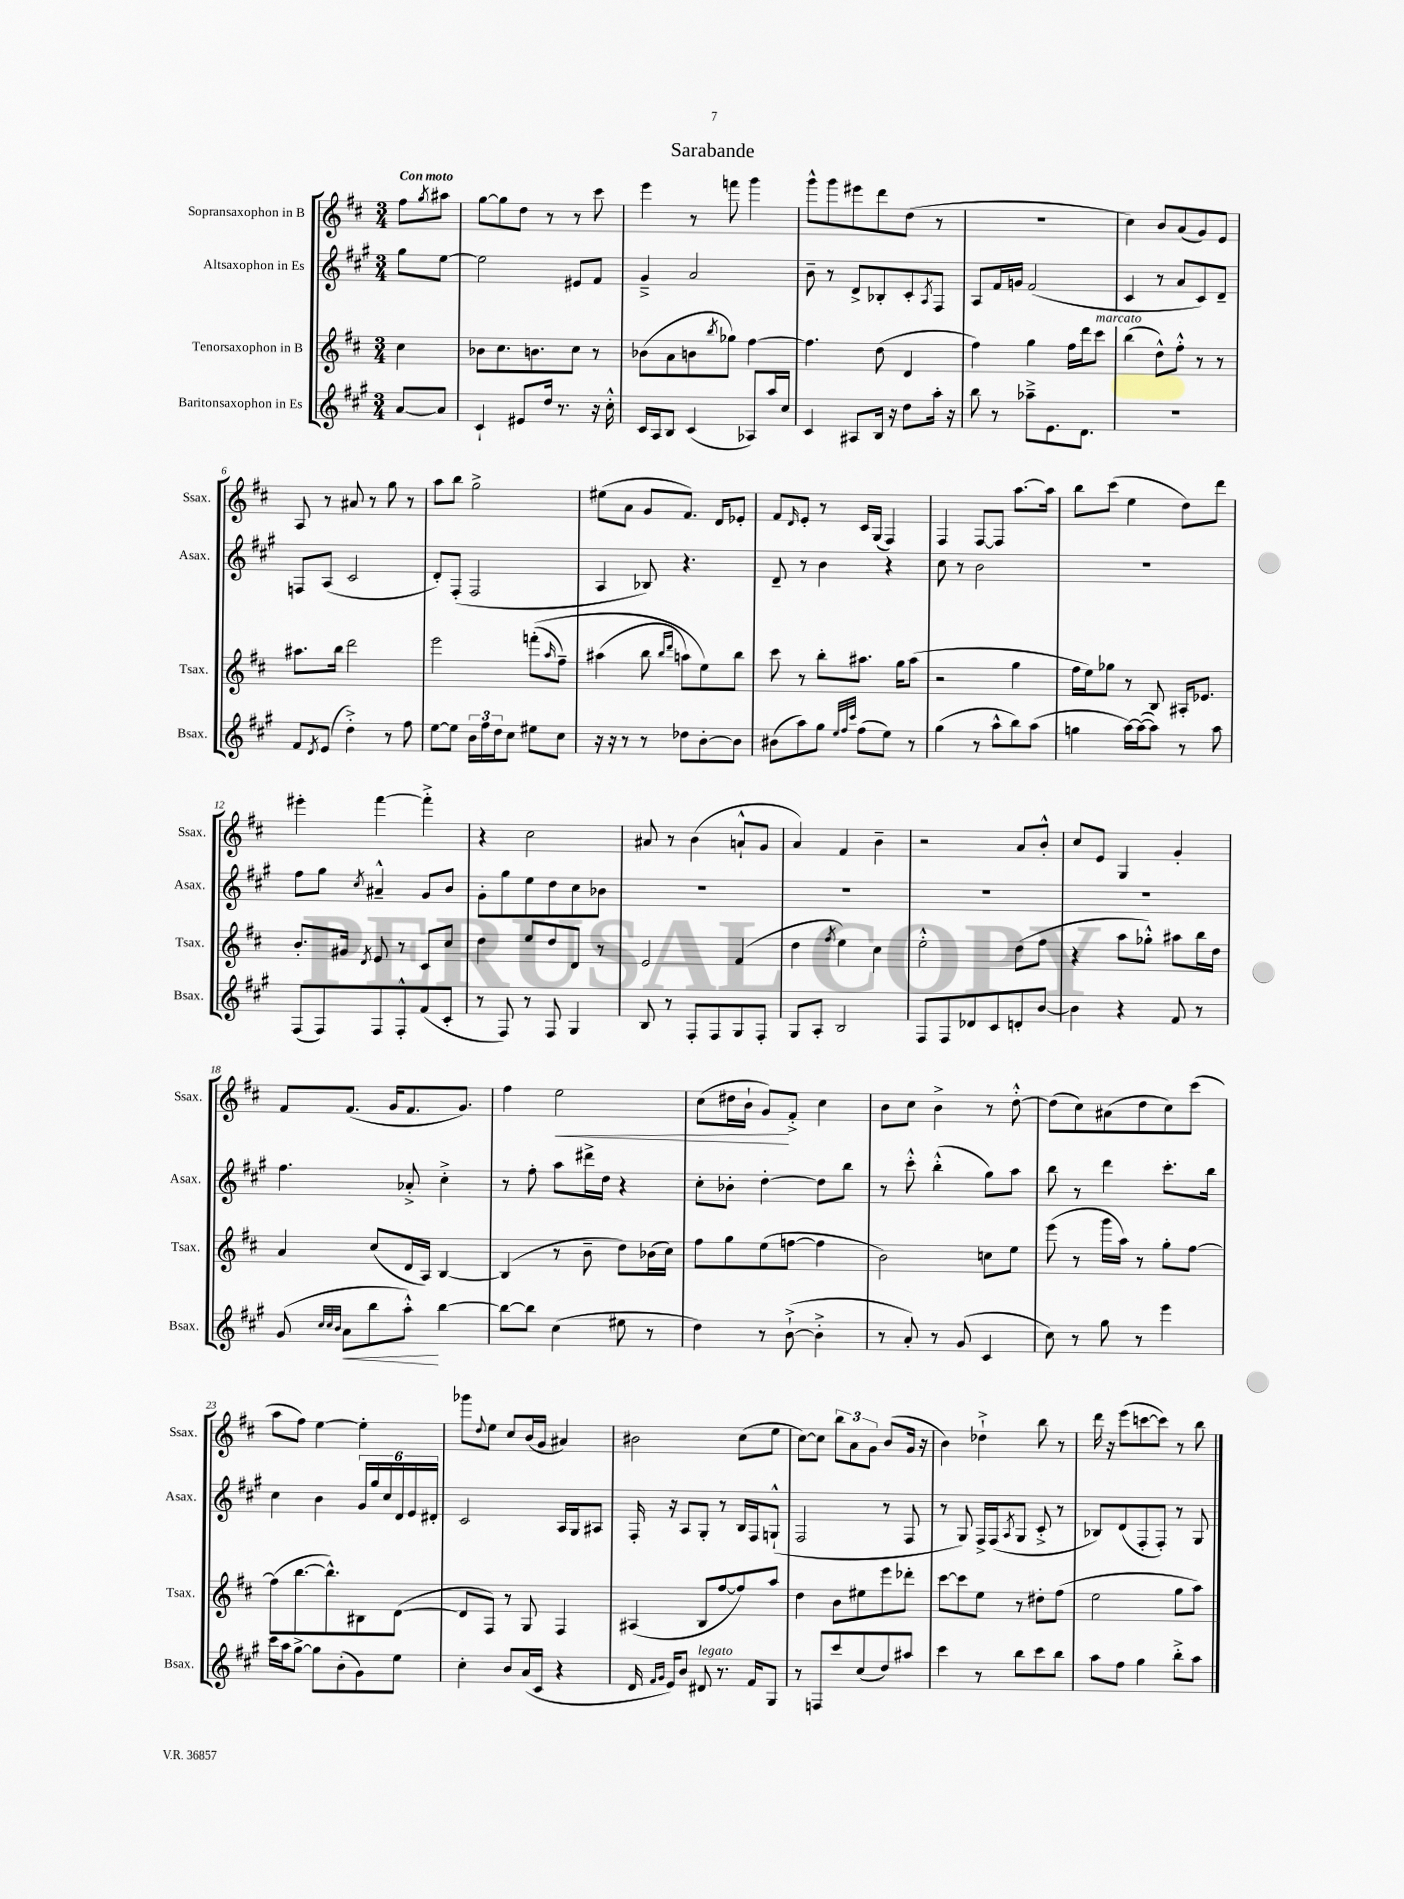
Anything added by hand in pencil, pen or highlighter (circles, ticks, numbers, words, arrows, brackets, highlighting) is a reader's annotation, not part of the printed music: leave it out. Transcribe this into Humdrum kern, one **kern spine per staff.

**kern	**kern	**kern	**kern
*staff4	*staff3	*staff2	*staff1
*clefG2	*clefG2	*clefG2	*clefG2
*k[f#c#g#]	*k[f#c#]	*k[f#c#g#]	*k[f#c#]
*M3/4	*M3/4	*M3/4	*M3/4
[8a	4cc#	8gg#	8ff#
.	.	.	8qgg
8a]	.	[8ee	8aa#
=	=	=	=
4c#`	8b-	2ee]	[8gg
.	8.cc#	.	8gg]
8e#	.	.	8dd
.	8.b	.	.
16dd	.	.	8r
8.r	.	.	.
.	8cc#	8e#	8r
16r	8r	8f#	8ccc#
16cc#'^^	.	.	.
=	=	=	=
16c#	(8b-	4g#~^	4eee
16A	.	.	.
8B	8a	.	.
(4c#	8b	2a	8r
.	8qbb	.	.
.	8gg-)	.	8fff
8A-)	[4ff#	.	4ggg
16aa	.	.	.
16cc#	.	.	.
=	=	=	=
4c#	4.ff#]	8b~	8ggg^^
.	.	8r	8ggg
8A#	.	8d^	8eee#
16B	(8dd	8B-'	8ddd
16r	.	.	.
8dd	4d	8c#'	(8dd
.	.	8qA	.
16aa'	.	8F#	8r
16r	.	.	.
=	=	=	=
8bb	4ff#)	8A	2.r
8r	.	16f#	.
.	.	16g	.
8aa-~^	4gg	(2f#	.
8.e	.	.	.
.	16ff#	.	.
8.d	16ddd	.	.
.	8ccc#	.	.
=	=	=	=
2.r	(4bb	4c#	4cc#)
.	8dd^^)	8r	8b
.	8ff#'^^	8a	(8a
.	8r	8c#)	8g)
.	8r	8d~	8e
=	=	=	=
8f#	8.aa#	8F	8A
8qd	.	.	.
(8e	.	(8A	8r
.	16bb	.	.
4dd'^)	2ddd	2c#	8a#
.	.	.	8r
8r	.	.	8gg
8ff#	.	.	8r
=	=	=	=
[8ee	2eee	8d')	8aa
8ee]	.	(8F#'	8bb
24b	.	2F#	2gg^
24ff#	.	.	.
24dd	.	.	.
8cc#	.	.	.
8ee#	&((8fff'	.	.
.	16qqaa	.	.
8cc#	8ff#~)	.	.
=	=	=	=
16r	(4aa#	4A	(8ee#
16r	.	.	.
8r	.	.	8a
8r	8bb	8B-)	8g
.	16qqbb	.	.
.	16qqddd	.	.
8dd-	8aa)	4.r	8.f#)
[8b'	8ee&)	.	.
.	.	.	16d
8b]	8bb	.	8e-'
=	=	=	=
(8b#	8ccc#	8d~	8f#
.	.	.	16qqd
8aa)	8r	8r	8e'
8gg#	8bb'	4b	8r
32qqee	.	.	.
32qqff#	.	.	.
32qqccc#	.	.	.
(8ff#	8.aa#	.	16c#
.	.	.	(16G
8ee)	.	4r	4F#)
.	16gg	.	.
8r	(8aa#	.	.
=	=	=	=
(4gg#	2r	8cc#	4F#
.	.	8r	.
8r	.	2b	[8F#
8aa^^	.	.	8F#]
8bb)	4gg	.	[8.aa
(8aa	.	.	.
.	.	.	16aa]
=	=	=	=
4gg	16ff#	2.r	8bb
.	16ee)	.	.
.	8gg-	.	(8ccc#
[16aa)	8r	.	4ee
(16aa_	.	.	.
8aa])	8B	.	.
8r	16A#'	.	8dd)
.	8.e-	.	.
8aa	.	.	8ddd
=	=	=	=
(8F#	8.b'	8ff#	4eee#'
8F#)	.	8gg#	.
.	16g#	.	.
.	8qd	8qcc#	.
8F#	8e	4a#~^^	[4fff#
8F#'^^	8r	.	.
(8f#	8c#	8g#	4fff#'^]
8c#'	8cc#	8b	.
=	=	=	=
8r	4dd	8g#'	4r
8F#)	.	8gg#	.
8r	8ee	8ee	2cc#
8F#	8dd	8dd	.
4G#	8d	8cc#	.
.	8r	8b-	.
=	=	=	=
8B	2e	2.r	8a#
8r	.	.	8r
8F#'	.	.	(4b
8F#	.	.	.
8G#	(4f#	.	8a`^^
8F#'	.	.	8g
=	=	=	=
8G#	4dd	2.r	4a)
8A'	.	.	.
.	8qff#	.	.
2B	4ee)	.	4f#
.	4cc#	.	4b~
=	=	=	=
8F#	2ee'^^	2.r	2r
8F#	.	.	.
8d-	.	.	.
8c#	.	.	.
8d'	(8dd	.	8a
[8b	8ff#	.	8b'^^
=	=	=	=
4b]	4r	2.r	8cc#
.	.	.	8e
4r	8aa	.	4G
.	8gg-'^^)	.	.
8f#	8aa#	.	4g'
8r	16bb	.	.
.	16dd	.	.
=	=	=	=
(8g#	4a	4.ff#	8f#
32qqcc#	.	.	.
32qqcc#	.	.	.
32qqb	.	.	.
8a	.	.	(8.f#
8bb	(8cc#	.	.
.	.	.	16g
8aa'^^)	16d	8a-'^	8.f#
.	16A)	.	.
[4bb	[4B	4cc#'^	.
.	.	.	8.g)
=	=	=	=
8bb_	(4B]	8r	4ff#
8bb]	.	8ff#'	.
(4cc#	8r	8aa	2ee
.	8b~	16ddd#^	.
.	.	16dd	.
8ee#	8dd)	4r	.
8r	(16b-	.	.
.	16cc#)	.	.
=	=	=	=
4dd)	8ff#	8cc#'	(8cc#
.	8gg	8b-'	16dd#
.	.	.	16b`
8r	(8ee	[4dd'	8g)
([8b`^	[8ff	.	8f#'^
4b'^]	4ff]	8dd]	4cc#
.	.	8bb	.
=	=	=	=
8r	2b)	8r	8b
8a')	.	8ccc#'^^	8cc#
8r	.	(4bb'^^	4b^
(8g#	.	.	.
4c#	8cc	8gg#)	8r
.	8ee	8aa	[8dd'^^
=	=	=	=
8cc#)	(8eee	8bb	(8dd]
8r	8r	8r	8cc#)
8gg#	16ggg	4ddd	(8a#
.	16aa)	.	.
8r	8r	.	8dd
4eee	8gg'	8.ccc#'	8cc#)
.	[8ff#	.	(8ccc#
.	.	16bb	.
=	=	=	=
16ccc#	(8ff#]	4cc#	8aa
16aa	.	.	.
[8gg#^	[8.bb	.	8ff#)
8gg#]	.	4b	[4ee
.	8.bb^^])	.	.
(8b'	.	.	.
8g#)	8B#	24g#	4ee']
.	.	24gg#	.
.	.	24cc#	.
8ee	([8d	24d	.
.	.	24e	.
.	.	24d#'	.
=	=	=	=
4cc#'	8d]	2c#	8ggg-
.	.	.	8qqdd
.	8F#)	.	8ee
8b	8r	.	8cc#
(16a	8G	.	(16b
16c#	.	.	16g
4r	4F#	16A	4a#)
.	.	16G#	.
.	.	8A#	.
=	=	=	=
16d	(4A#	16F#'	2b#
16qqf#	.	.	.
16qqg#	.	.	.
16e)	.	16r	.
8b	.	8A	.
8d#	8B	8G#'	.
8.r	[8ff#	8r	.
.	8ff#])	16B	(8cc#
16f#	.	16F#	.
8G#	8aa	(8G`^^	8ee
=	=	=	=
8r	4dd	2F#	[8cc#)
8F	.	.	8cc#]
8ccc#	8b	.	12bb
.	.	.	12a
(8cc#	8ee#	.	.
.	.	.	12g
8dd)	8eee	8r	(8b
8aa#	8ddd-'	8F#	16g
.	.	.	16r
=	=	=	=
4ccc#	[8ccc#	8r	4b)
.	8ccc#]	8G#)	.
8r	8ee	16F#^	4dd-`^
.	.	(16F#	.
.	.	8qA	.
8bb	8r	8G#	.
8ccc#	8dd#'	8c#'^	8bb
8bb	(8ff#	8r	8r
=	=	=	=
8aa	2ee	8B-)	16ddd
.	.	.	16r
8ff#	.	(8d	(8eee
4gg#	.	8F#'	[8ccc
.	.	8F#')	8ccc])
8bb'^	8gg	8r	8r
8aa	8aa)	8G#	8bb
==	==	==	==
*-	*-	*-	*-
